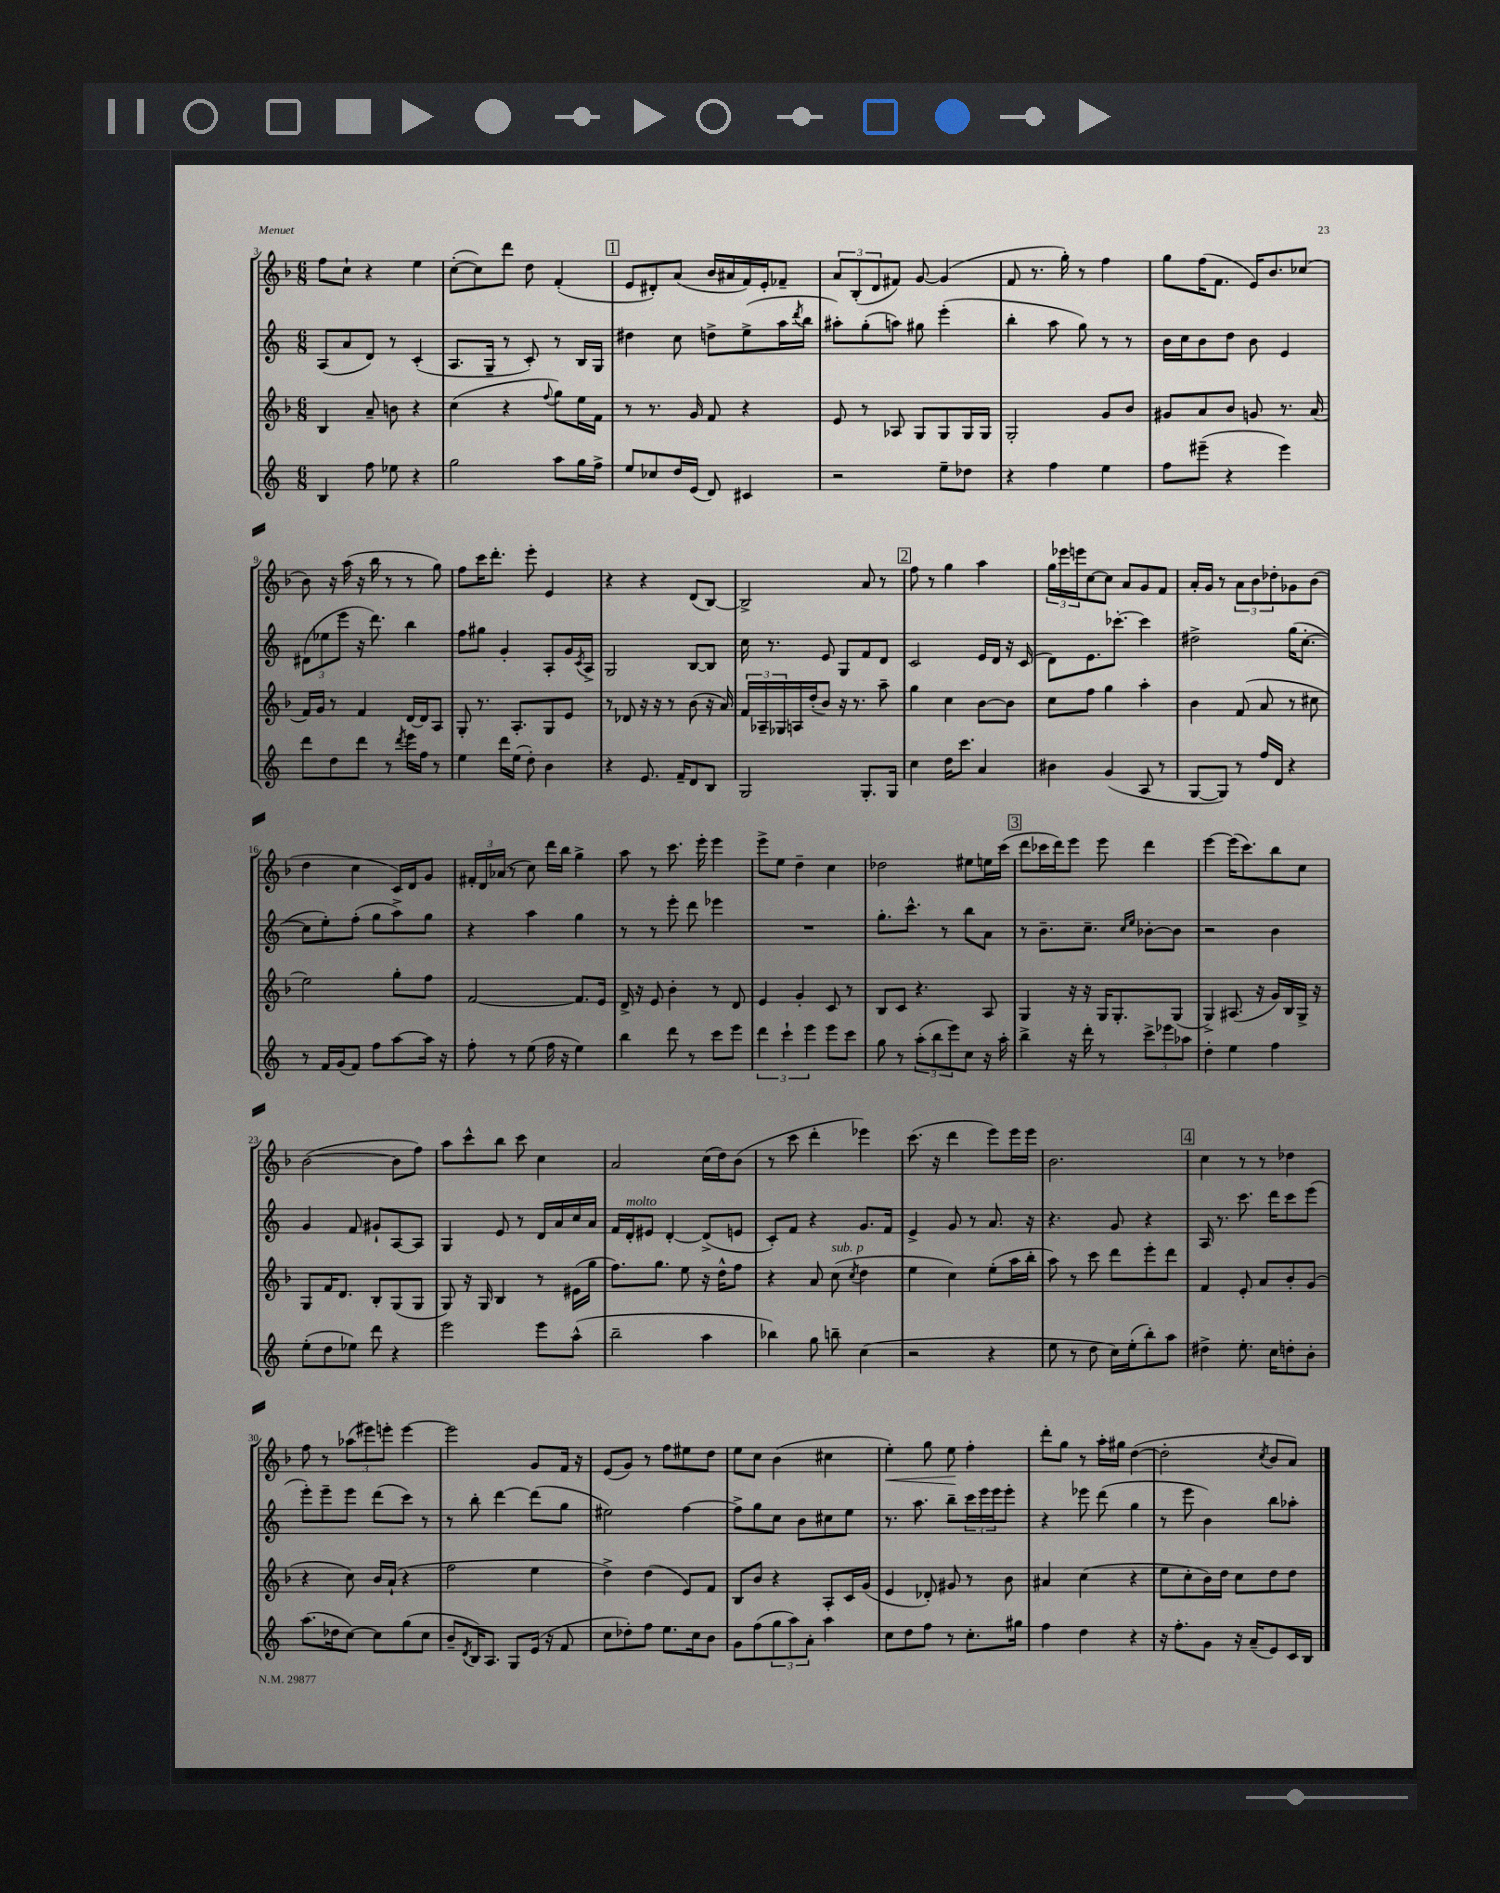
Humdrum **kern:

**kern	**kern	**kern	**kern	**dynam
*part4	*part3	*part2	*part1	*part1
*staff4	*staff3	*staff2	*staff1	*staff1
*clefG2	*clefG2	*clefG2	*clefG2	*
*k[]	*k[b-]	*k[]	*k[b-]	*
*M6/8	*M6/8	*M6/8	*M6/8	*
=3	=3	=3	=3	=3
4B/	4B-/	(8A/L	8ff\L	.
.	.	8a/	8cc`\J	.
8ff\	8a~/	8d/J)	4r	.
8ee-X\	8bn\	8r	.	.
4r	4r	(4c'/	4ee\	.
=4	=4	=4	=4	=4
2gg\	(4cc\	8.A/L	([8cc'\L	.
.	.	.	8cc\])	.
.	.	16G~/Jk	.	.
.	4r	8r	8ddd\J	.
.	.	8c'/)	8dd\	.
.	8qqff/	.	.	.
8aa\L	8gg\L)	8r	(4f'/	.
16gg\L	16ee\L	16B/LL	.	.
16ff^\JJ	16f\JJ	16G/JJ	.	.
!!LO:REH:place=s1:t=1
=5	=5	=5	=5	=5
8ee/L	8r	4dd#X\	8e/L	.
8cc-X/	8.r	.	8d#X'/)	.
16dd/L	.	8cc\	(8a/J	.
(16e/JJ	16g/	.	.	.
8d/)	8f/	8ddn^\L	16b-/LL	.
.	.	.	16a#X/	.
4c#X/	4r	(8ee^\	16f/)	.
.	.	.	16e'/J	.
.	.	16aa\L	8f-X~/J	.
.	.	8qddd/	.	.
.	.	16bb\JJ	.	.
=6	=6	=6	=6	=6
2r	8e/	8aa#X'\L)	12a/L	.
.	.	.	(12B-'/	.
.	8r	(8gg'\	.	.
.	.	.	12d/	.
.	8A-X/	8aan\J)	8f#X/J)	.
.	8G/L	8gg#X\	[8g/	.
8ee~\L	8G/	(4eee'\	(4g/]	.
8dd-X\J	16G/L	.	.	.
.	16G/JJ	.	.	.
=7	=7	=7	=7	=7
4r	2G'/	4bb'\	8f/	.
.	.	.	8.r	.
4ff\	.	8aa\	.	.
.	.	.	16gg'\)	.
.	.	8gg\)	8r	.
4ee\	8g/L	8r	4ff\	.
.	8b-/J	8r	.	.
=8	=8	=8	=8	=8
8ff\L	8g#X/L	16b\LL	8gg\L	.
.	.	16cc\J	.	.
(8eee#X~\J	8a/	8b\	(16ff\K	.
.	.	.	8.f\J	.
4r	8b-/J	8dd\J	.	.
.	8gn/	8b\	16e/KL)	.
.	.	.	8.b-/	.
4eee#\)	8.r	4e/	.	.
.	.	.	(8cc-X/J	.
.	(16a/	.	.	.
!!LO:LB:g=z
=9	=9	=9	=9	=9
8ddd\L	16f/LL)	(12d#X\L	8b-\)	.
.	16g/JJ	.	.	.
.	.	12ee-X\	.	.
8dd\	8r	.	16r	.
.	.	12eee\J	.	.
.	.	.	(16aa\	.
8ddd\J	4f/	16r	16r	.
.	.	8.ddd\)	16bb-\	.
8r	.	.	8r	.
8qddd/	.	.	.	.
16eee\LL	[16d/LL	4bb\	8r	.
16ff\JJ	16d/J]	.	.	.
8r	8A/J	.	8gg\)	.
=10	=10	=10	=10	=10
4ee\	8G'/	8ff\L	8ff\L	.
.	8.r	8gg#X\J	16ccc\K	.
.	.	.	8.ddd'\J	.
16ddd\LL	.	4g'/	.	.
(16ee\JJ	8.A'/L	.	.	.
8dd'\)	.	.	8eee'\	.
4b\	8G/	8A'/L	4e/	.
.	8e/J	16g/L	.	.
.	.	8qc/	.	.
.	.	16A^/JJ	.	.
=11	=11	=11	=11	=11
4r	8r	2G/	4r	.
.	8d-X/	.	.	.
8.e/	16r	.	4r	.
.	16r	.	.	.
.	8r	.	.	.
16f~/KL	.	.	.	.
8d/	(8b-\	[8B/L	(8d/L	.
8B/J	16r	8B/J]	[8B-/J)	.
.	16a/)	.	.	.
=12	=12	=12	=12	=12
2G/	24f/LL	16cc\	2B-^/]	.
.	24A-X~/	.	.	.
.	.	8.r	.	.
.	24G-X/	.	.	.
.	16An/	.	.	.
.	(16dd'/J	.	.	.
.	8b-/J)	8e/	.	.
.	16r	8G/L	.	.
.	8.r	.	.	.
8.G'/L	.	8f/	8a/	.
.	8aa~\	8d/J	8r	.
16G/Jk	.	.	.	.
!!LO:REH:place=s1:t=2
=13	=13	=13	=13	=13
4cc\	4gg\	2c/	8ff\	.
.	.	.	8r	.
16dd\KL	4cc\	.	4gg\	.
8.ccc\J	.	.	.	.
4a/	[8b-\L	16e/LL	4aa\	.
.	.	16d/JJ	.	.
.	8b-\J]	16r	.	.
.	.	(16c/	.	.
=14	=14	=14	=14	=14
4b#X\	8cc\L	8d\L)	24gg\LL	.
.	.	.	24eee-X\	.
.	.	.	24eeen\J	.
.	8ff\J	8.e\	[8cc\	.
(4g/	4gg\	.	8cc\J]	.
.	.	[8.ccc-X'\J	.	.
.	.	.	8a/L	.
8A/	4aa'\	4ccc-\]	8g/	.
8r	.	.	8f/J	.
=15	=15	=15	=15	=15
[8G/L	4b-\	2dd#X^\	16a'/LL	.
.	.	.	16g/JJ	.
8G/J])	.	.	8r	.
8r	(8f/	.	12a\L	.
.	.	.	12b-\	.
16ff/LL	8a/	.	.	.
.	.	.	12dd-X'\	.
16d/JJ	.	.	.	.
4r	8r	(16gg\KL	8g-X\	.
.	.	[8.cc'\J	.	.
.	8cc#X\	.	(8b-\J	.
!!LO:LB:g=z
=16	=16	=16	=16	=16
8r	2ee\)	8cc\L]	4dd\	.
16f/LL	.	8ee'\)	.	.
(16g/J	.	.	.	.
8f/J)	.	(8ff'\J	4cc\	.
8ff\L	.	8gg\L	.	.
[8aa\	8gg'\L	8aa^\)	16c/LL)	.
.	.	.	16d/J	.
16aa\Jk]	8ff\J	8gg\J	8g/J	.
16r	.	.	.	.
=17	=17	=17	=17	=17
8ff'\	[2f/	4r	24f#X'/LL	.
.	.	.	24d/	.
.	.	.	(24a-X/JJ	.
8r	.	.	8r	.
(8ee\	.	4aa\	8cc\)	.
16ff\	.	.	16ddd\LL	.
16r	.	.	16bb-\JJ	.
4ee\)	8.f/L]	4gg\	4gg^\	.
.	16e/Jk	.	.	.
=18	=18	=18	=18	=18
4bb\	16d^/	8r	8aa\	.
.	16r	.	.	.
.	8e/	8r	8r	.
8ddd\	4b-'\	8eee'\	8.ccc\	.
8r	.	8ddd\	.	.
.	.	.	16eee'\	.
8ccc\L	8r	4eee-X\	4eee\	.
8eee\J	8d/	.	.	.
=19	=19	=19	=19	=19
6ddd\	4e/	2.r	8eee^\L	.
.	.	.	8ee\J	.
6ccc`\	.	.	.	.
.	4g'/	.	4dd~\	.
6eee\	.	.	.	.
8eee\L	8c/	.	4cc\	.
8ccc\J	8r	.	.	.
=20	=20	=20	=20	=20
8gg\	8B-/L	8.gg'\L	2dd-X\	.
8r	8c/J	.	.	.
.	.	8.ccc^^\J	.	.
(12aa'\L	4.r	.	.	.
12bb\	.	.	.	.
.	.	8r	.	.
12eee\)	.	.	.	.
8cc\J	.	8bb\L	8ee#X\L	.
16r	8A/	8a\J	16een\L	.
16aa'\	.	.	(16ccc\JJ	.
!!LO:REH:place=s1:t=3
=21	=21	=21	=21	=21
4bb^\	4G/	8r	8ddd\L	.
.	.	8.b~\L	16ccc-X\L	.
.	.	.	16ddd\J)	.
16r	16r	.	8eee\J	.
16ddd'\	16r	8.cc~\J	.	.
8r	16G/KL	.	8eee\	.
.	8.G'/	.	.	.
.	.	16qqcc/LL	.	.
.	.	16qqee/JJ	.	.
12ccc^\L	.	[8b-X'\L	4ddd\	.
12eee-X\	.	.	.	.
.	(8G/J	8b-\J]	.	.
12aa-X\J	.	.	.	.
=22	=22	=22	=22	=22
4dd'\	4G^/)	2r	[4eee\	.
4ee\	(8.A#X/	.	(16eee\KL]	.
.	.	.	8.ccc\)	.
.	16r	.	.	.
4ff\	16g/LL)	4b\	8bb-\	.
.	16B-/	.	.	.
.	16G^/JJ	.	8cc\J	.
.	16r	.	.	.
!!LO:LB:g=z
=23	=23	=23	=23	=23
(8ee'\L	8G/L	4g/	([2b-\	.
8dd\	16f/K	.	.	.
.	8.d/J	.	.	.
8ee-X\J)	.	8f/	.	.
8ddd\	8B-'/L	8g#X`/L	.	.
4r	(8G/	[8A/	8b-\L]	.
.	8G/J	8A/J]	8ff\J)	.
=24	=24	=24	=24	=24
2eee\	8G/)	4G/	8aa\L	.
.	16r	.	8ccc^^\	.
.	16G/	.	.	.
.	4B-/	8e/	8bb-\J	.
.	.	8r	8ccc\	.
8eee\L	8r	16d/LL	4cc\	.
.	.	16a/	.	.
(8aa^^\J	(16e#X\LL	16cc/	.	.
.	16gg\JJ	16a/JJ	.	.
=25	=25	=25	=25	=25
2bb~\	8.ff\L)	16f/LL	2a/	.
!	!	!LO:TX:a:i:t=molto	!	!
.	.	16d'/J	.	.
.	.	8e#X/J	.	.
.	8.gg\J	.	.	.
.	.	[4d'/	.	.
.	8ee\	.	.	.
4aa\	16r	(8d^/L]	(16cc\LL	.
.	16dd^^\KL	.	16dd\J)	.
.	8ff\J	8en/J	(8b-\J	.
=26	=26	=26	=26	=26
4bb-X\)	4r	8c'/L)	8r	.
.	.	8f/J	8ccc\	.
8gg\	8a/	4r	4ddd'\	.
!	!LO:TX:a:i:t=sub. p	!	!	!
8bbn~\	(8cc\	.	.	.
.	8qcc/	.	.	.
(4cc\	4dd\	8.g/L	4eee-X\)	.
.	.	16f/Jk	.	.
=27	=27	=27	=27	=27
2r	4ee\	4e^/	(8.ccc\	.
.	.	.	16r	.
.	4cc\)	8g/	4ddd\	.
.	.	8r	.	.
4r	(8ee'\L	8.a/	8eee\L)	.
.	16aa\L	.	16eee\L	.
.	16bb-'\JJ	16r	16eee\JJ	.
=28	=28	=28	=28	=28
8ee\	8aa\)	4.r	2.b-\	.
8r	8r	.	.	.
8dd\	8ccc\	.	.	.
16cc\LL)	8ddd\L	8g/	.	.
(16ee'\J	.	.	.	.
8bb'\)	8eee'\	4r	.	.
8aa\J	8ddd\J	.	.	.
!!LO:REH:place=s1:t=4
=29	=29	=29	=29	=29
4dd#X^\	4f/	16A/	4cc\	.
.	.	8.r	.	.
8.ee'\	8e'/	8.ccc\	8r	.
.	8a/L	.	8r	.
16cc\KL	.	16ddd\KL	.	.
8ddn'\	8b-'/	8ccc\	4dd-X\	.
8b'\J	(8g/J	(8eee\J	.	.
!!LO:LB:g=z
=30	=30	=30	=30	=30
(8.aa\L	4r	8eee'\L)	8ff\	.
.	.	8eee~\	8r	.
16dd-X\k	.	.	.	.
[8cc\J)	8cc\)	8eee\J	(12aa-X\L	.
.	.	.	12eee#X\)	.
8cc\L]	16b-/LL	(8ddd\L	.	.
.	.	.	12eeen'\J	.
.	(16a`/JJ	.	.	.
(8gg\	4r	8ccc\J)	[4eee\	.
8cc\J	.	8r	.	.
=31	=31	=31	=31	=31
8b~/L	2ff\	8r	2eee\]	.
8qd/	.	.	.	.
16B/K)	.	8bb'\	.	.
8.A/J	.	.	.	.
.	.	[4ddd\	.	.
8G/L	.	.	.	.
(16e/Jk	4ee\	(8ddd\L]	8g/L	.
16r	.	.	.	.
8f/	.	8gg\J	16f/Jk	.
.	.	.	16r	.
=32	=32	=32	=32	=32
8cc\L	4dd^\)	2ee#X\)	(8e/L	.
8dd-X'\)	.	.	8g/J)	.
8ff\J	(4dd\	.	8r	.
8.ee\L	.	.	8ff\L	.
.	8e/L)	[4ff\	8ee#X\	.
16cc\k	.	.	.	.
8b\J	8f/J	.	8dd\J	.
=33	=33	=33	=33	=33
8g\L	8B-/L	8ff^\L]	8ee\L	.
(8ff\	8b-/J	8gg\	8cc\J	.
12gg\	4r	8cc\J	(4b-\	.
12aa\)	.	.	.	.
.	.	8b\L	.	.
12a'\J	.	.	.	.
4aa\	8A'/L	8cc#X\	4cc#X\	.
.	16c/L	8ee\J	.	.
.	(16g/JJ	.	.	.
=34	=34	=34	=34	=34
!	!	!	!	!LO:HP:b
8cc\L	4e/	8.r	4ee'\)	<
8dd\	.	.	.	.
.	.	8.aa\	.	.
8ff\J	8d-X'/)	.	8gg\	.
8r	8g#X/	8bb~\L	8ee\	.
8.cc'\L	8r	24ccc\L	4ff'\	[
.	.	24eee\	.	.
.	.	24eee\J	.	.
.	8b-\	8eee'\J	.	.
16gg#X\Jk	.	.	.	.
=35	=35	=35	=35	=35
4ff\	4a#X/	4r	8ddd'\L	.
.	.	.	8gg\J	.
4dd\	(4cc\	8eee-X\	8r	.
.	.	(8ddd\	16aa'\LL	.
.	.	.	16gg#X\JJ	.
4r	4r	4gg\	([4dd\	.
=36	=36	=36	=36	=36
16r	8ee\L	8r	2dd'\]	.
8.ff'\L	.	.	.	.
.	8cc'\	8eee\	.	.
8g\J	16b-\L)	4b\)	.	.
.	16dd\JJ	.	.	.
16r	8cc\L	.	.	.
(16a~/KL	.	.	.	.
.	.	.	8qcc/	.
8e/)	8dd\	8bb\L	8b-/L	.
16c/L	8dd\J	8aa-X'\J	8a/J)	.
16B/JJ	.	.	.	.
==	==	==	==	==
*-	*-	*-	*-	*-
